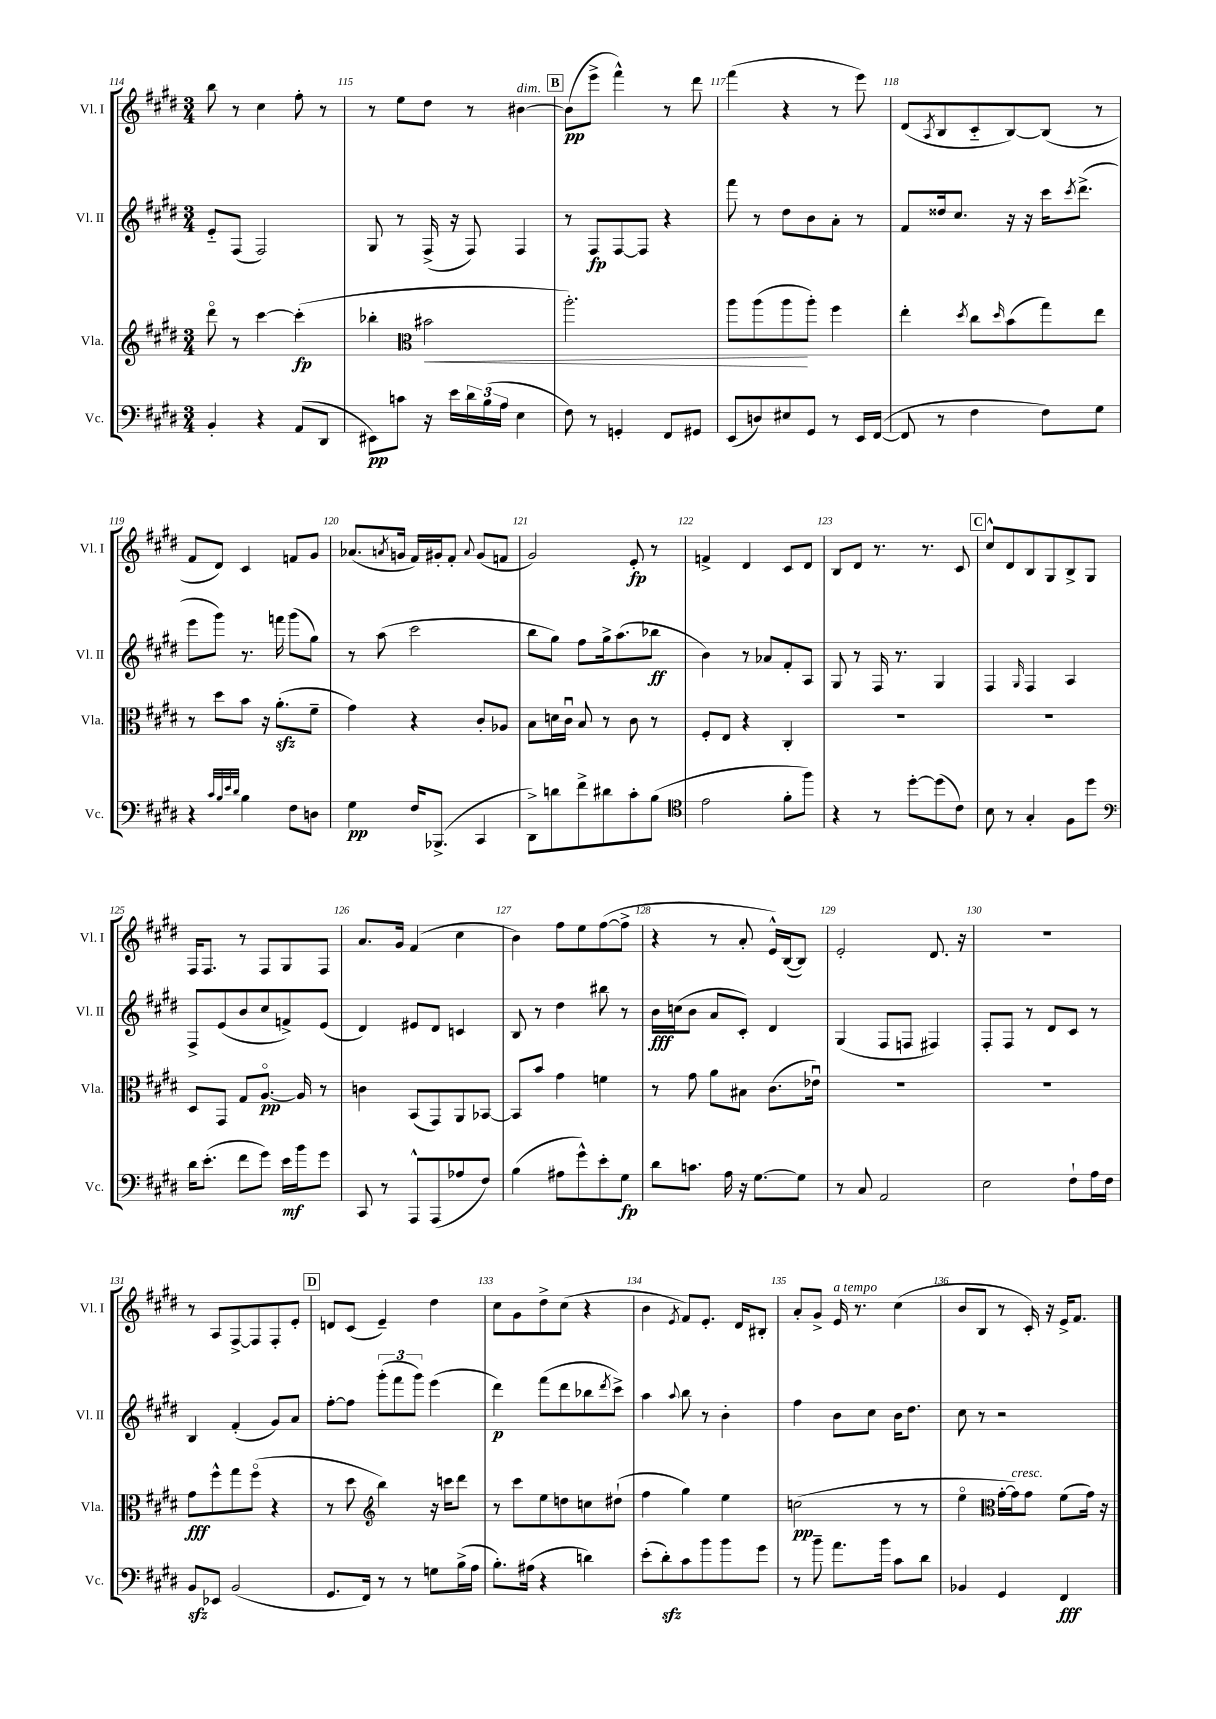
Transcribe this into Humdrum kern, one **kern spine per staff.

**kern	**kern	**kern	**kern
*staff4	*staff3	*staff2	*staff1
*clefF4	*clefG2	*clefG2	*clefG2
*k[f#c#g#d#]	*k[f#c#g#d#]	*k[f#c#g#d#]	*k[f#c#g#d#]
*M3/4	*M3/4	*M3/4	*M3/4
4BB'	8ddd#o	8e'~	8bb
.	8r	(8F#	8r
4r	[4ccc#	2F#)	4cc#
(8AA	(4ccc#']	.	8ff#'
8DD#	.	.	8r
=	=	=	=
8EE#)	4bb-'	8G#	8r
8c	.	8r	8ee
*	*clefC3	*	*
16r	2b#	(16F#^	8dd#
16e	.	16r	.
24d#	.	8F#)	8r
(24B	.	.	.
24A	.	.	.
4E	.	4F#	[4b#
=	=	=	=
8F#)	2.aa')	8r	(8b#]
8r	.	8F#	8eee^
4GG'	.	[8F#	4fff#^^)
.	.	8F#]	.
8FF#	.	4r	8r
8GG#	.	.	8ddd#
=	=	=	=
(8EE	8aa	8fff#	(4fff#
8D)	(8aa	8r	.
8E#	8aa	8dd#	4r
8GG#	8aa')	8b	.
8r	4ff#	8a'	8r
16EE	.	8r	8eee)
([16FF#	.	.	.
=	=	=	=
8FF#]	4ee'	8f#	(8d#
.	.	.	8qA
8r	.	16dd##	8B
.	.	8.cc#	.
.	8qdd#	.	.
4F#	8cc#	.	8c#'~
.	16qqdd#	.	.
.	(8b	16r	[8B)
.	.	16r	.
8F#)	8gg#)	16ccc#	(8B]
.	.	8qccc#	.
.	.	(8.ddd#^	.
8G#	8ee	.	8r
=	=	=	=
4r	8r	8eee	8f#
.	8dd#	8ggg#)	8d#)
32qqc#	.	.	.
32qqB	.	.	.
32qqe	.	.	.
32qqd#	.	.	.
4B	8b	8.r	4c#
.	16r	.	.
.	(8.a'	16fff	.
8F#	.	(8ggg#	8f
8D	8f#~	8gg#)	8g#
=	=	=	=
4G#	4g#)	8r	(8.a-
.	.	(8aa	.
.	.	.	8qa
.	.	.	16g
16F#	4r	2ccc#	16f#)
(8.BBB-^	.	.	16g#'
.	.	.	8f#'
.	.	.	8qqa
4CC#	8c#'	.	(8g#
.	8A-	.	8f
=	=	=	=
8DD#^)	8B	8bb	2g#)
8d	16d	8gg#)	.
.	16c#u	.	.
8f#^	8B	8ff#	.
8d#	8r	16gg#^	.
.	.	(8.aa	.
8c#'	8c#	.	8e'
(8B	8r	8bb-	8r
=	=	=	=
*clefC4	*	*	*
2e	8F#'	4b)	4f^
.	8E	.	.
.	4r	8r	4d#
.	.	8a-	.
8f#'	4C#'	8f#'	8c#
8ff#)	.	8A	8d#
=	=	=	=
4r	2.r	8G#	8B
.	.	8r	8d#
8r	.	16F#	8.r
.	.	8.r	.
[8dd#'	.	.	.
.	.	.	8.r
(8dd#]	.	4G#	.
8c#)	.	.	8c#
=	=	=	=
8B	2.r	4F#	8cc#^^
8r	.	.	8d#
.	.	16qqG#	.
4G#'	.	4F#	8B
.	.	.	8G#
8F#	.	4A	8B^
8dd#	.	.	8G#
=	=	=	=
*clefF4	*	*	*
16d#	8D#	8F#^	16F#
(8.e'	.	.	8.F#
.	8GG#	(8e	.
8f#	8G#	8b	8r
8g#)	[8.Ao	8cc#	8F#
16e	.	8f^)	8G#
16b	16A]	.	.
8g#	8r	(8e	8F#
=	=	=	=
8CC#	4c	4d#)	8.a
8r	.	.	.
.	.	.	16g#
8AAA^^	(8BB	8e#	(4f#
(8AAA	8GG#)	8d#	.
8A-	8AA	4c	4cc#
8F#)	[8BB-	.	.
=	=	=	=
(4B	8BB-]	8B	4b)
.	8b	8r	.
8A#	4g#	4dd#	8ff#
8g#^^)	.	.	8ee
8e'	4f	8bb#	([8ff#
8G#	.	8r	8ff#^]
=	=	=	=
8d#	8r	16b	4r
.	.	(16cc	.
8.c	8g#	8b	.
.	8a	8a	8r
16A	.	.	.
16r	8B#	8c#')	8a'
[8.G#	.	.	.
.	(8.c#	4d#	16e^^)
.	.	.	([16B
8G#]	.	.	8B])
.	16e-u)	.	.
=	=	=	=
8r	2.r	(4G#	2e'
8C#	.	.	.
2AA	.	8F#	.
.	.	8F	.
.	.	4F#)	8.d#
.	.	.	16r
=	=	=	=
2E	2.r	8F#'	2.r
.	.	8F#	.
.	.	8r	.
.	.	8d#	.
8F#`	.	8c#	.
16A	.	8r	.
16F#	.	.	.
=	=	=	=
8BB	8g#	4B	8r
8EE-	8ff#^^	.	8A
(2BB	8gg#	(4f#'	[8F#^
.	(8ff#o	.	8F#]
.	4r	8g#)	8F#'
.	.	8a	8e'
=	=	=	=
8.GG#	8r	[8ff#'	8d
.	8dd#	8ff#]	(8c#
16FF#)	.	.	.
*	*clefG2	*	*
8r	4bb)	(12ggg#'	4e~)
.	.	12fff#	.
8r	.	.	.
.	.	12ggg#)	.
8G	16r	(4eee	4dd#
.	16ccc	.	.
(16B^	8ddd#	.	.
16A	.	.	.
=	=	=	=
8.B')	8r	4ddd#)	8cc#
.	8ccc#	.	8g#
(16A#	.	.	.
4r	8ee	(8fff#	8dd#^
.	8dd	8ddd#	(8cc#
4d)	8cc	8bb-	4r
.	.	8qddd#	.
.	(8dd#`	8ccc#^)	.
=	=	=	=
(8e'	4ff#	4aa	4b
8d#')	.	.	.
.	.	8qqaa	8qe
8c#	4gg#)	8bb	8f#)
8b	.	8r	8.e'
8b	4ee	4b'	.
.	.	.	16d#
8g#	.	.	8B#'
=	=	=	=
8r	(2cc	4ff#	8a'
8b~	.	.	8g#^
8.a	.	8b	16e
.	.	.	8.r
.	.	8cc#	.
16b	.	.	.
8c#	8r	16b	(4cc#
.	.	8.dd#	.
8d#	8r	.	.
=	=	=	=
4BB-	4eeo	8cc#	8b
.	.	8r	8B
*	*clefC3	*	*
4GG#	[16g#'	2r	8r
.	16g#])	.	.
.	8g#	.	16c#')
.	.	.	16r
4FF#	(8f#	.	16e^
.	.	.	8.f#
.	16g#)	.	.
.	16r	.	.
==	==	==	==
*-	*-	*-	*-
